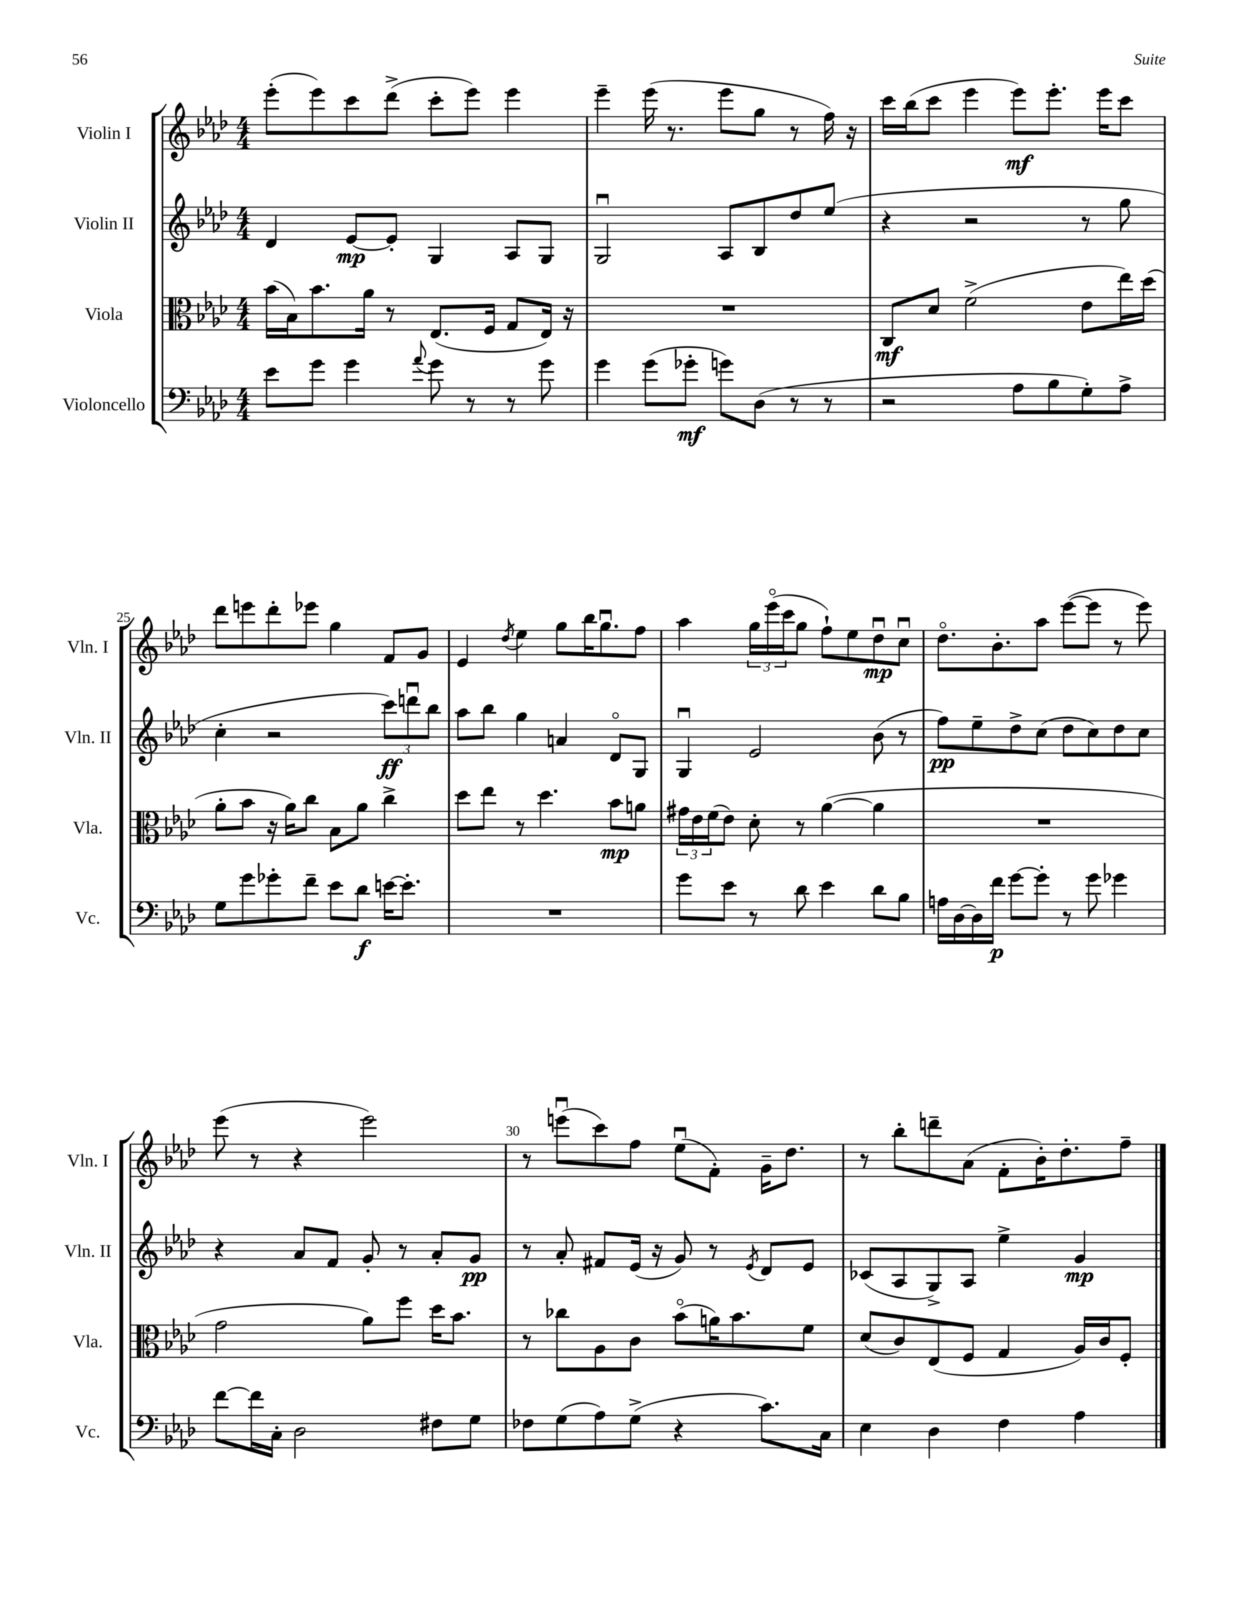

**kern	**kern	**kern	**kern
*staff4	*staff3	*staff2	*staff1
*clefF4	*clefC3	*clefG2	*clefG2
*k[b-e-a-d-]	*k[b-e-a-d-]	*k[b-e-a-d-]	*k[b-e-a-d-]
*M4/4	*M4/4	*M4/4	*M4/4
8e-\L	(16b-\LL	4d-/	(8eee-'\L
.	16B-\J)	.	.
8g\J	8.b-\	.	8eee-\)
4g\	.	[8e-/L	8ccc\
.	16a-\Jk	.	.
.	8r	8e-'/]J	(8ddd-^\J
8qqa-/	.	.	.
8g\	(8.E-/L	4G/	8ccc'\L
8r	.	.	8eee-\J)
.	16F/Jk	.	.
8r	8G/L	8A-/L	4eee-\
8g\	16E-/Jk)	8G/J	.
.	16r	.	.
=	=	=	=
4g\	1r	2Gu/	4eee-~\
(8g\L	.	.	(16eee-\
.	.	.	8.r
8g-'\J	.	.	.
8g\L)	.	8A-/L	8eee-\L
(8D-\J	.	8B-/	8gg\J
8r	.	8dd-/	8r
8r	.	(8ee-/J	16ff\)
.	.	.	16r
=	=	=	=
2r	8C/L	4r	16ccc\LL
.	.	.	(16bb-\J
.	8d-/J	.	8ccc\J
.	(2f^\	2r	4eee-\
8A-\L	.	.	8eee-\L)
8B-\	.	.	8.eee-'\J
8G'\)	8e-\L	8r	.
.	.	.	16eee-\LK
8A-^\J	16ee-\L)	8gg\	8ccc\J
.	(16dd-\JJ	.	.
=	=	=	=
8G\L	8a-'\L	4cc'\	8ddd-\L
8g\	8b-\J	.	8eee\
8g-'\	16r	2r	8ddd-'\
.	16a-\LK)	.	.
8f~\J	8cc\J	.	8eee-\J
8e-\L	8B-\L	.	4gg\
8d-\J	8a-\J	.	.
[16e\LK	4cc^\	12ccc\L)	8f/L
8.e'\]J	.	.	.
.	.	12dddu\	.
.	.	.	8g/J
.	.	12bb-\J	.
=	=	=	=
1r	8dd-\L	8aa-\L	4e-/
.	8ee-\J	8bb-\J	.
.	.	.	8qdd-/
.	8r	4gg\	4ee-\
.	4.dd-\	.	.
.	.	4a/	8gg\L
.	.	.	16bb-\K
.	.	.	8.ggu\
.	8b-\L	8d-o/L	.
.	8a\J	8G/J	8ff\J
=	=	=	=
8g\L	24g#\LL	4Gu/	4aa-\
.	24e-\	.	.
.	(24f\J	.	.
8e-\J	8e-\J)	.	.
8r	8d-'\	2e-/	24gg\LL
.	.	.	(24eee-o\
.	.	.	24ccc\J
8d-\	8r	.	8gg\J
4e-\	([4a-\	.	8ff`\L)
.	.	.	8ee-\
8d-\L	4a-\]	(8b-\	8dd-u\
8B-\J	.	8r	8ccu\J
=	=	=	=
16A\LL	1r	8ff\L)	8.dd-o\L
[16D-\	.	.	.
16D-\]	.	8ee-~\	.
16f\JJ	.	.	8.b-'\
[8g\L	.	8dd-^\	.
8g'\]J	.	(8cc\J	8aa-\J
8r	.	8dd-\L	([8eee-\L
8g\	.	8cc\)	8eee-\]J
4g-\	.	8dd-\	8r
.	.	8cc\J	8eee-\)
=	=	=	=
[8f\L	2g\	4r	(8eee-\
16f\]L	.	.	8r
16C'\JJ	.	.	.
2D-\	.	8a-/L	4r
.	.	8f/J	.
.	8a-\L)	8g'/	2eee-\)
.	8ff\J	8r	.
8F#\L	16dd-\LK	8a-'/L	.
.	8.b-\J	.	.
8G\J	.	8g/J	.
=	=	=	=
8F-\L	8r	8r	8r
(8G\	8cc-\L	8a-'/	(8eeeu\L
8A-\)	8A-\	8f#/L	8ccc\)
(8G^\J	8c\J	(16e-/Jk	8ff\J
.	.	16r	.
4r	(8b-o\L	8g/)	(8ee-u\L
.	16a\K)	8r	8f'\J)
.	8.b-\	.	.
.	.	8qe-/	.
8.c\L)	.	8d-/L	16g~\LK
.	.	.	8.dd-\J
.	8f\J	8e-/J	.
16C\Jk	.	.	.
=	=	=	=
4E-\	(8d-/L	(8c-/L	8r
.	8c/)	8A-/	8bb-'\L
4D-\	(8E-/	8G^/)	8ddd~\
.	8F/J	8A-/J	(8a-\J
4F\	4G/	4ee-^\	8f'\L
.	.	.	16b-'\K)
.	.	.	8.dd-'\
4A-\	16A-/LL)	4g/	.
.	16c/J	.	.
.	8F'/J	.	8ff~\J
==	==	==	==
*-	*-	*-	*-
